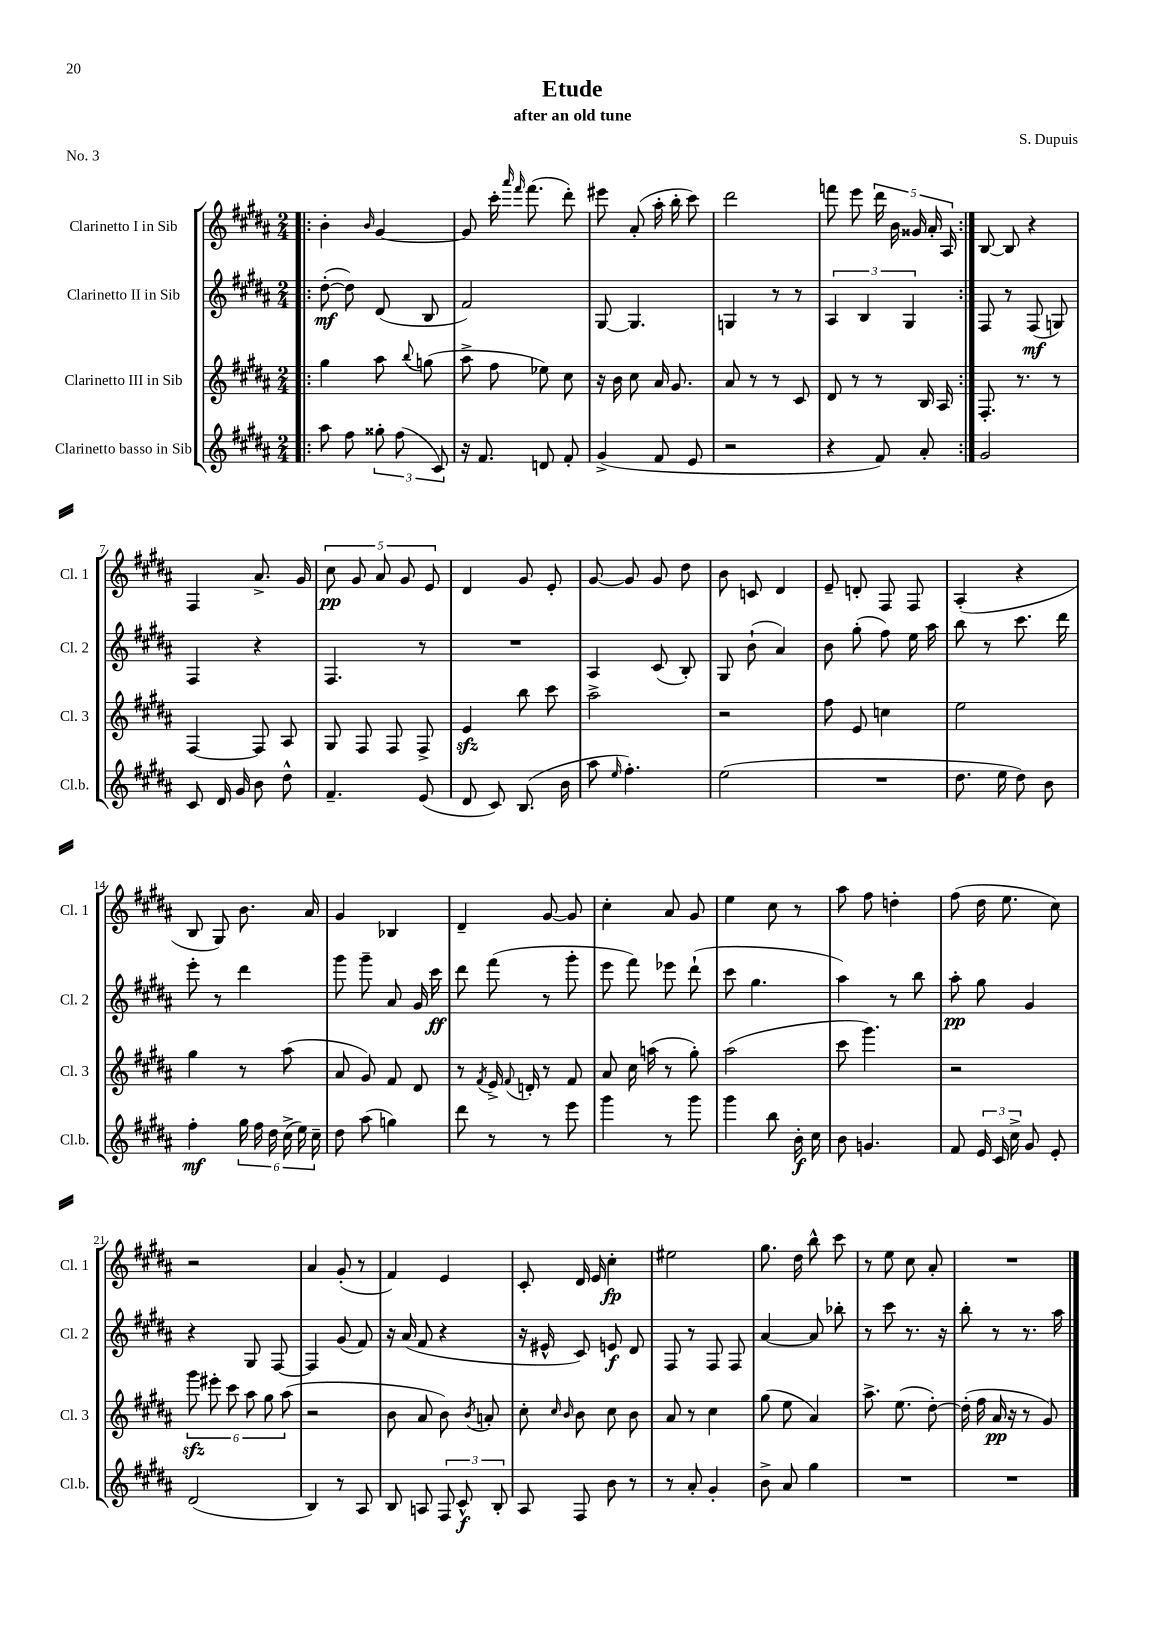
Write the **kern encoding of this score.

**kern	**kern	**kern	**kern
*staff4	*staff3	*staff2	*staff1
*clefG2	*clefG2	*clefG2	*clefG2
*k[f#c#g#d#a#]	*k[f#c#g#d#a#]	*k[f#c#g#d#a#]	*k[f#c#g#d#a#]
*M2/4	*M2/4	*M2/4	*M2/4
=!|:	=!|:	=!|:	=!|:
8aa#	4gg#	([8dd#'	4b'
8ff#	.	8dd#])	.
.	.	.	16qqb
12gg##'	8aa#	(8d#	[4g#
(12ff#	.	.	.
.	8qqbb	.	.
.	(8gg	8B	.
12c#)	.	.	.
=	=	=	=
16r	8aa#^	2f#)	8g#]
8.f#	.	.	.
.	8ff#	.	16ccc#'
.	.	.	16qqaaa#
.	.	.	16qqfff#
.	.	.	(8.fff#
8d	8ee-)	.	.
8f#'	8cc#	.	8ddd#')
=	=	=	=
(4g#^	16r	[8G#	8eee#
.	16b	.	.
.	8cc#	4.G#]	(8a#'
8f#	16a#	.	16aa#'
.	8.g#	.	16bb'
8e	.	.	8ccc#)
=	=	=	=
2r	8a#	4G	2ddd#
.	8r	.	.
.	8r	8r	.
.	8c#	8r	.
=	=	=	=
4r	8d#	6A#	8fff
.	8r	.	8eee
.	.	6B	.
8f#)	8r	.	20ddd#
.	.	.	20b
.	.	6G#	.
.	.	.	20g##
8a#'	16B	.	.
.	.	.	20a#'
.	16A#	.	.
.	.	.	20A#
=:|!	=:|!	=:|!	=:|!
2g#	8.F#'	8F#	[8B
.	.	8r	8B]
.	8.r	.	.
.	.	(8F#	4r
.	8r	8G)	.
=	=	=	=
8c#	[4F#	4F#	4F#
16d#	.	.	.
16g#	.	.	.
8b	8F#]	4r	8.a#^
8dd#^^	8A#	.	.
.	.	.	16g#
=	=	=	=
4.f#~	8G#	4.F#	10cc#
.	.	.	10g#
.	8F#	.	.
.	.	.	10a#
.	8F#	.	.
.	.	.	10g#
(8e	8F#^	8r	.
.	.	.	10e
=	=	=	=
8d#	4e	2r	4d#
8c#)	.	.	.
(8.B	8bb	.	8g#
.	8ccc#	.	8e'
16b	.	.	.
=	=	=	=
8aa#	2aa#^	4A#	[8g#
16qqee	.	.	.
4.ff#')	.	.	8g#]
.	.	(8c#	8g#
.	.	8B')	8dd#
=	=	=	=
(2ee	2r	8G#	8b
.	.	(8b`	8c
.	.	4a#)	4d#
=	=	=	=
2r	8ff#	8b	8e~
.	8e	(8gg#'	8d'
.	4cc	8ff#)	8F#
.	.	16ee	8F#
.	.	16aa#	.
=	=	=	=
8.dd#	2ee	8bb	(4A#'
.	.	8r	.
16ee	.	.	.
8dd#)	.	8.ccc#	4r
8b	.	.	.
.	.	16ddd#	.
=	=	=	=
4ff#'	4gg#	8eee'	8B
.	.	8r	8G#)
24gg#	8r	4ddd#	8.b
24ff#	.	.	.
24dd#	.	.	.
(24cc#^	(8aa#	.	.
24ee)	.	.	.
.	.	.	16a#
24cc#~	.	.	.
=	=	=	=
8dd#	8a#	8ggg#	4g#
(8aa#	8g#)	8ggg#~	.
4gg)	8f#	8a#	4B-
.	8d#	16g#	.
.	.	16ccc#	.
=	=	=	=
8ddd#	8r	8ddd#	4d#~
.	8qf#	.	.
8r	16e^	(8fff#	.
.	8qqf#	.	.
.	16d'	.	.
8r	8r	8r	[8g#
8eee	8f#	8ggg#'	8g#]
=	=	=	=
4ggg#	8a#	8eee	4cc#'
.	16cc#	8fff#)	.
.	(16aa	.	.
8r	8r	8eee-	8a#
8ggg#	8gg#')	(8ddd#`	8g#
=	=	=	=
4ggg#	(2aa#	8ccc#	4ee
.	.	4.gg#	.
8bb	.	.	8cc#
16b'	.	.	8r
16cc#	.	.	.
=	=	=	=
8b	8ccc#	4aa#)	8aa#
4.g	4.ggg#)	.	8ff#
.	.	8r	4dd'
.	.	8bb	.
=	=	=	=
8f#	2r	8aa#'	(8ff#
24e	.	8gg#	16dd#
24c#	.	.	.
.	.	.	8.ee
24cc#^	.	.	.
8g#	.	4g#	.
8e'	.	.	8cc#)
=	=	=	=
(2d#	12ggg#	4r	2r
.	12eee#'	.	.
.	12ccc#	.	.
.	12aa#	8G#	.
.	12gg#	.	.
.	.	[8F#	.
.	(12aa#	.	.
=	=	=	=
4B)	2r	4F#]	4a#
8r	.	(8g#	(8g#'
8A#	.	8f#)	8r
=	=	=	=
8B	8b	16r	4f#)
.	.	(16a#	.
8A	8a#	8f#	.
12F#	8b)	4r	4e
12c#^^	.	.	.
.	8qb	.	.
.	8a'	.	.
12B'	.	.	.
=	=	=	=
8A#	8cc#'	16r	8c#'
.	.	16e#^^	.
.	16qqcc#	.	.
.	16qqb	.	.
8F#	8b	8c#)	16d#
.	.	.	16e
8b	8cc#	8e	4cc#'
8r	8b	8d#	.
=	=	=	=
8r	8a#	8F#	2ee#
8a#'	8r	8r	.
4g#'	4cc#	8F#	.
.	.	8F#	.
=	=	=	=
8b^	(8gg#	[4a#	8.gg#
8a#	8ee	.	.
.	.	.	16dd#
4gg#	4a#)	8a#]	8bb^^
.	.	8bb-'	8ccc#
=	=	=	=
2r	8.aa#^	8r	8r
.	.	8ccc#	8ee
.	(8.ee	.	.
.	.	8.r	8cc#
.	[8dd#')	.	8a#'
.	.	16r	.
=	=	=	=
2r	(16dd#']	8bb'	2r
.	16ff#	.	.
.	16a#	8r	.
.	16r	.	.
.	8r	8.r	.
.	8g#)	.	.
.	.	16aa#	.
==	==	==	==
*-	*-	*-	*-
